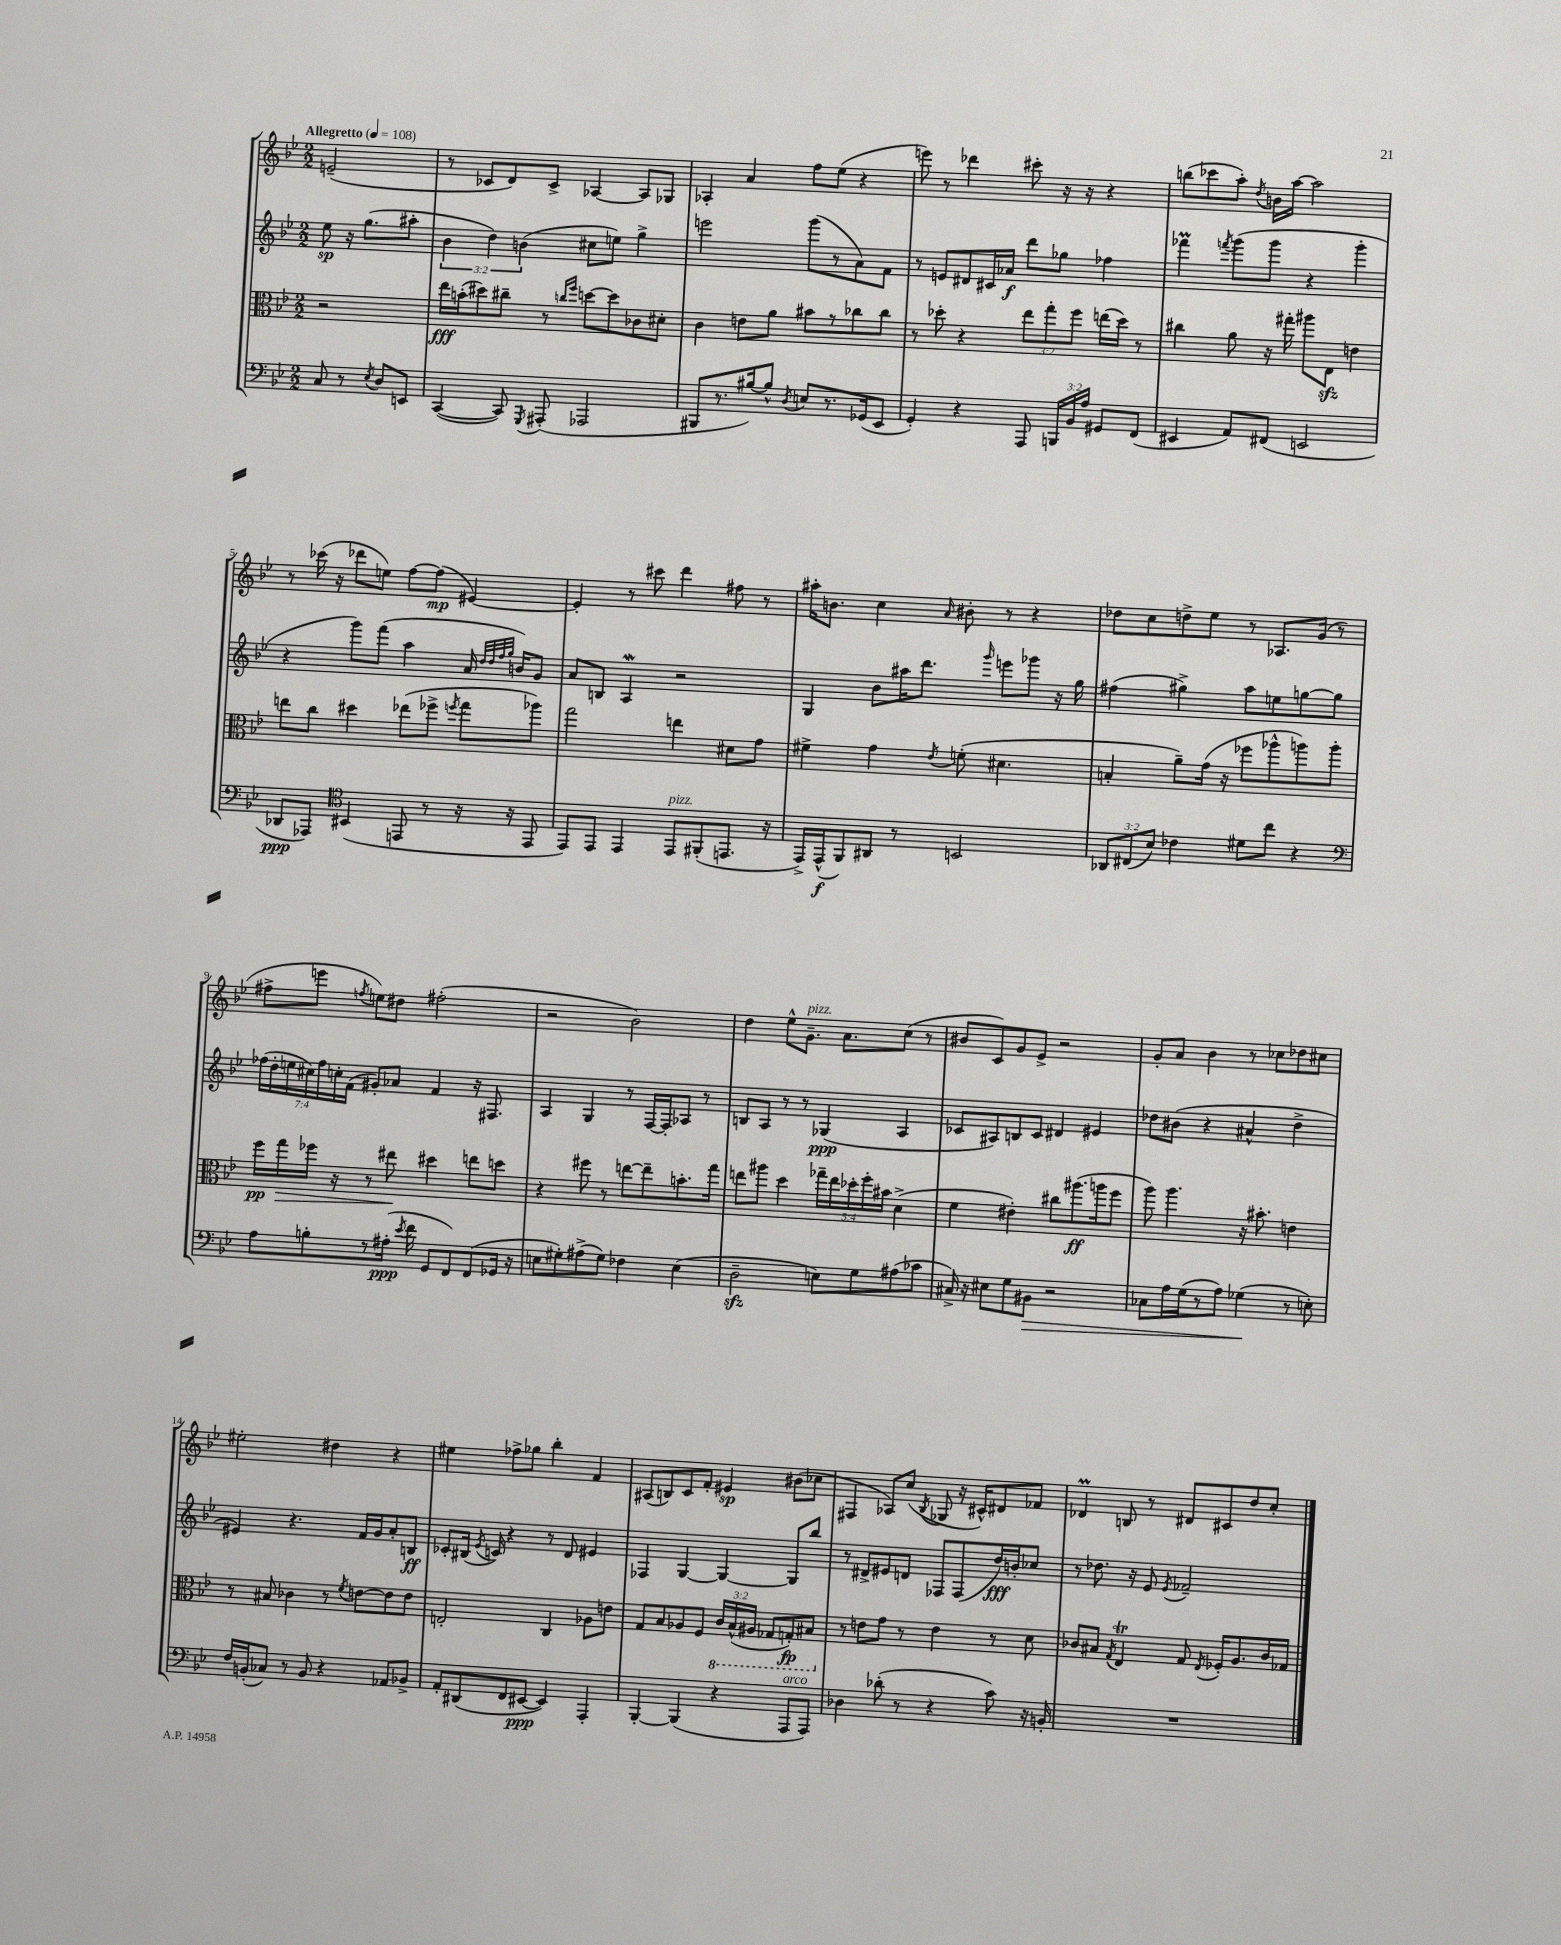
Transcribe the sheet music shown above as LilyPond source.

<<
\new StaffGroup <<
\new Staff = "s0" {
    \clef treble \key bes \major \numericTimeSignature \time 2/2 \partial 2 \tempo "Allegretto" 4 = 108
    \autoBeamOff e'2--( |
    r8 ces'8[ d'8) ces'8]-> aes4~ aes8[ ges8] |
    aes4-. a'4 f''8[ ees''8]( r4 |
    e'''8) r8 des'''4 cis'''8-. r16 r16 r4 |
    b''8[( ces'''8 a''8]-.) \acciaccatura { d''8 } b'16[ a''16]~ a''2 |
    r8 ces'''16( r16 des'''8[ e''8]) f''8[~ f''8]\mp( eis'4~) |
    eis'4-. r8 cis'''8 d'''4 fis''8 r8 |
    ais''16[-. b'8.] c''4 \grace { a'16 } bis'8-. r8 r4 |
    des''8[ c''8 d''8-> ees''8] r8 aes8.[ g'16]( r8 |
    fis''8[-> e'''8] \acciaccatura { f''8 } e''8[) dis''8] fis''2-.( |
    r2 bes'2) |
    d''4 ees''8[-^ g'8.]--^\markup { \italic "pizz." } a'8.[ c''8]( r8 |
    bis'8[ c'8) g'8 ees'8]-> r2 |
    g'8[-. a'8] bes'4 r8 ces''8[ des''8 cis''8] |
    eis''2-. dis''4 r4 |
    eis''4 fes''8[-> ges''8] bes''4-. f'4 |
    ais8[( b8) c'8 f'8]-. eis'4\sp bis'8[( ces''8] |
    fis4 aes8[) c''8]( \acciaccatura { bes8 } ges8 r16 cis'16[-^) dis'8 fes'8] |
    des'4\prall b8 r8 dis'8[ cis'8 d''8 c''8]-. \bar "|." |
}
\new Staff = "s1" {
    \clef treble \key bes \major \numericTimeSignature \time 2/2 \override Staff.TupletNumber.text = #tuplet-number::calc-fraction-text \partial 2
    \autoBeamOff ees''8\sp r16 g''8.[( ais''8]-. |
    \tuplet 3/2 { bes'4 d''4) b'4( } cis''8[ e''8]) g''4-> |
    e'''2 g'''8[( r8 a'8) f'8] |
    r8 e'8[ dis'8 cis'16 aes'16]\f d'''8[ ges''8] fes''4 |
    fes'''4\prall \acciaccatura { f'''8 } g'''8[( g'''8] r4 g'''4-. |
    r4 g'''8[) f'''8]( a''4 a'16 \grace { d''32[ d''32 f''32 g''32] } b'16[) g'8] |
    a'8[ b8] a4\mordent r2 |
    g4 bes'8[ ais''16 d'''8.] \grace { g'''16 } e'''8[ ges'''8] r16 g''16 |
    fis''4( gis''4->) a''8[ e''8 g''8~ g''8] |
    \tuplet 7/4 { fes''16[( d''16-. e''16 cis''16) fes''16 c''16-. f'16]( } gis'8[-.) aes'8] f'4 r16 fis8. |
    a4 g4 r8 f16[~ f16-. aes8] r8 |
    b8[ a8] r8 r8 ges4\ppp( a4 |
    ces'8[ ais8) b8 ces'8] dis'4 eis'4 |
    des''8[ bis'8]( r4 ais'4-^ des''4-> |
    eis'4) r4. f'16[ g'16 a'8-. b8]\ff |
    ces'8[-. bis16]( \acciaccatura { ees'8 } c'16) r4 r8 d'8 eis'4 |
    fes4 g4~ g4~ g8[ bes''8] |
    r8 dis'8[-> eis'8 d'8] fes8[ fes8( d''16\fff) b'16-. ces''8] |
    r8 des''8. r16 ees'8 \acciaccatura { ees'8 } fes'2-- \bar "|." |
}
\new Staff = "s2" {
    \clef alto \key bes \major \numericTimeSignature \time 2/2 \override Staff.TupletNumber.text = #tuplet-number::calc-fraction-text \partial 2
    \autoBeamOff r2 |
    ees''16[\fff b'16-.( dis''8) cis''8]-- r8 \grace { c''16[ f''16] } d''8[~ d''8 ces'8 dis'8]-. |
    c'4 e'8[ a'8] bis'8[ r8 ces''8 ces''8] |
    r8 des''8-. r4 \tuplet 3/2 { ees''8[ g''8-. f''8] } e''16[( des''16]) r8 |
    cis''4 a'8 r16 gis''16-. ais''8[ ees8]\sfz e'4 |
    e''8[ c''8] dis''4 ees''8[( fes''8]-> \acciaccatura { f''8 } g''8[ aes''8]) |
    g''2 e''4 dis'8[ g'8] |
    fis'4-> g'4 \acciaccatura { ees'8 } f'8-.( dis'4. |
    b4-. a'8[--) g'16]( r16 fes''8[ aes''8-^ a''8) a''8]-. |
    f''16[\pp g''16\> fes''16] r16 r8 eis''8\! dis''4 e''8[ d''8] |
    r4 fis''8 r8 e''8[~ e''8-- b'8.-. g''16] |
    e''8[ ais''8] d''4 \tuplet 5/4 { ges''16[-- e''16 des''16-. f''16-. bis'16] } d'4->( |
    f'4 eis'4-.) cis''8[ ais''8.\ff( a''16 f''8] |
    a''8) a''4. r16 bis'8.-. e'4 |
    r8 bis8 ces'4 r8 \acciaccatura { f'8 } e'8[~ e'8 e'8] |
    e2-. c4 aes8[ e'8] |
    g8[ bes8 aes8 f8] \tuplet 3/2 { \ottava #-1 c16[ bes,16-^( ais,16] } ges,8[ g,8-.\fp) bis,8] \ottava #0 |
    r8 e'8[ g'8] r8 e'4 r8 d'8 |
    ces'8[ bis8] \acciaccatura { g8 } ees4\trill g8 \acciaccatura { ees8 } fes16[-. a8. ces'16 ges16] \bar "|." |
}
\new Staff = "s3" {
    \clef bass \key bes \major \numericTimeSignature \time 2/2 \override Staff.TupletNumber.text = #tuplet-number::calc-fraction-text \partial 2
    \autoBeamOff c8 r8 \acciaccatura { ees8 } d8[ e,8] |
    c,4~( c,8) \acciaccatura { g,,8 } ais,,8-.( aes,,2 |
    bis,,8[ r8. bis16~) bis8]-^ \acciaccatura { d8 } e8[ r8. ges,16( ees,8] |
    g,4-.) r4 a,,8 \tuplet 3/2 { b,,16[ bes,16 a16] } gis,8[ f,8]( |
    eis,4 a,8[) fis,8]( e,2 |
    des,8[\ppp aes,,8]) \clef tenor bis,4( e,8 r8 r16 r16 e,8 |
    ees,8[) ees,8] ees,4 ees,8[^\markup { \italic "pizz." } fis,8-.( e,8.] r16 |
    ees,16[->) ees,16-^\f( f,8) ais,8] r8 b,2 |
    \tuplet 3/2 { aes,8[ cis8( bes8]) } ces'4 dis'8[ c''8] r4 |
    \clef bass a8[ b8-. r8 ais16]-.\ppp( \acciaccatura { ees'8 } f'16 g,8[ f,8) f,8( ges,16] r16 |
    e8[ gis8-.) ais8->( gis8]) fes4 e4( |
    d2--\sfz e8[) g8 ais8( ces'8] |
    cis16->) r16 eis8[ g8 bis,8]\> r2 |
    ces8[ a16 g16( r8 a8]) ges4\!( r8 e8-.) |
    f16[ b,16-.( ces8]) r8 b,8 r4 aes,8[ bes,8]-> |
    a,8[-. dis,8( f,8 eis,8]~\ppp eis,4) a,,4-. |
    bes,,4~-. bes,,4( r4 a,,8[^\markup { \italic "arco" } a,,8]) |
    des4 des'8-.( r8 r4 c'8) r16 b,16-. |
    R1 \bar "|." |
}
>>
>>
